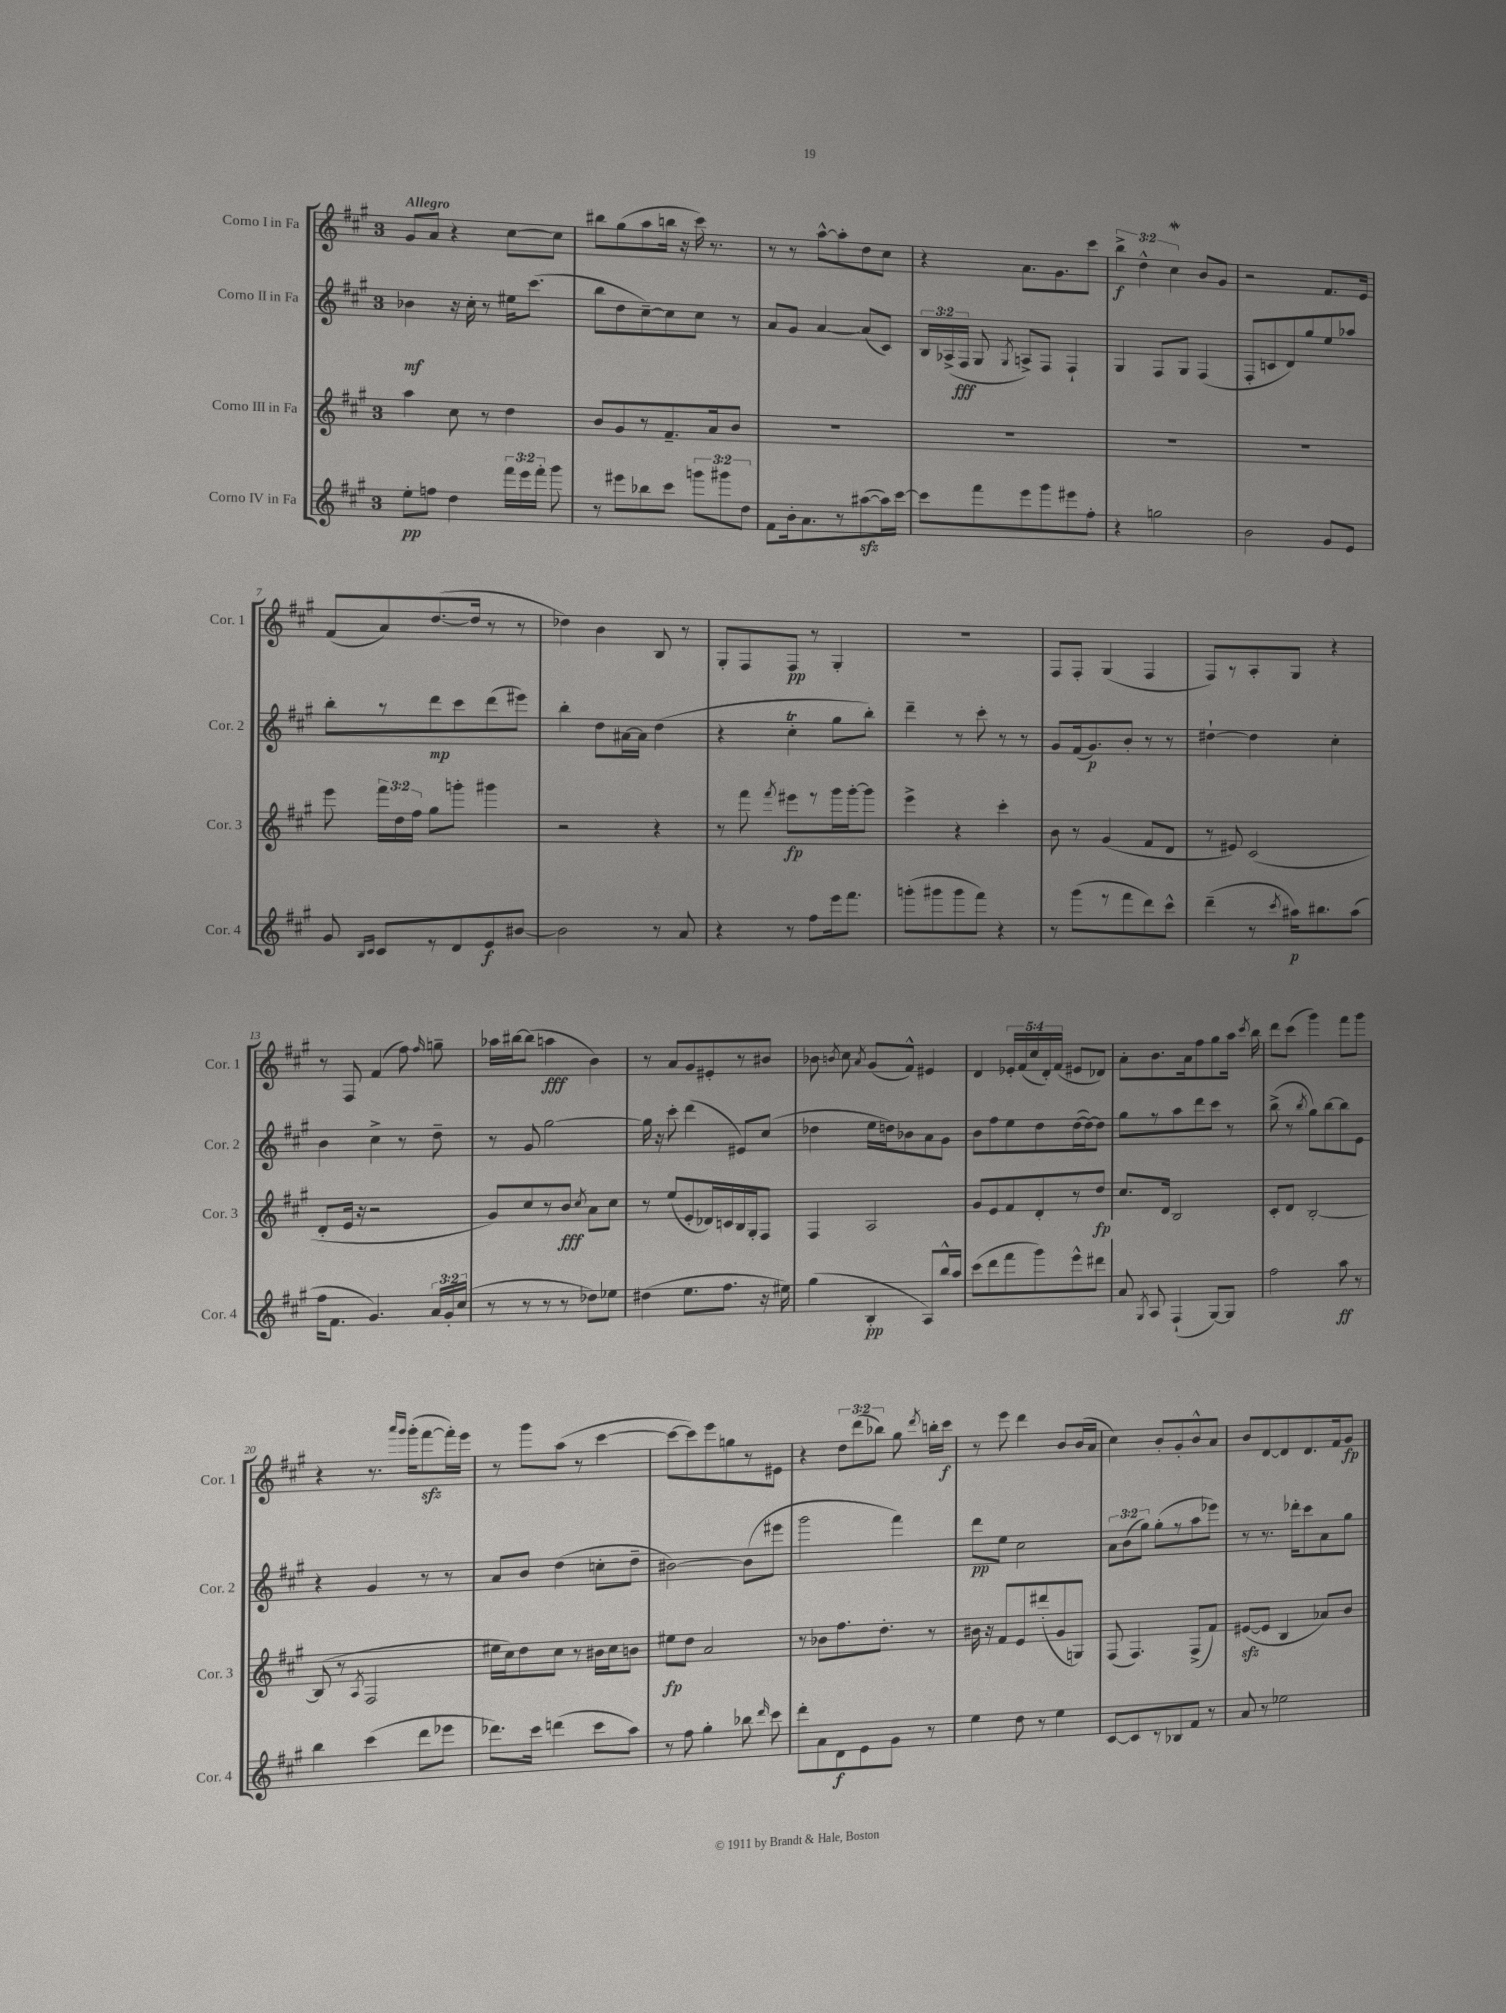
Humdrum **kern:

**kern	**kern	**kern	**kern
*staff4	*staff3	*staff2	*staff1
*clefG2	*clefG2	*clefG2	*clefG2
*k[f#c#g#]	*k[f#c#g#]	*k[f#c#g#]	*k[f#c#g#]
*M3/4	*M3/4	*M3/4	*M3/4
8ee'	4aa	4b-	8g#
8ff	.	.	8a
4dd	8cc#	16r	4r
.	.	16cc#'	.
.	8r	8r	.
24fff#	4dd	16ee#	[8cc#
24eee	.	.	.
.	.	(8.ccc#	.
24fff#'	.	.	.
8ggg#	.	.	8cc#]
=	=	=	=
8r	8b	8bb	8bb#
8eee#	8g#	8dd	(8gg#
8bb-	8r	[8cc#~)	8aa
8ccc#	8.f#~	8cc#]	16bb
.	.	.	16r
12ggg	.	8cc#	16ccc#)
.	16a	.	8.r
12ggg#	.	.	.
.	8b	8r	.
12dd	.	.	.
=	=	=	=
8f#	2.r	8a	8r
16b'	.	8g#	8r
8.a	.	.	.
.	.	[4a	[8aa^^
8r	.	.	8aa']
([8aa#	.	(8a]	8dd
16aa#])	.	8c#)	8cc#
[16ccc#	.	.	.
=	=	=	=
8ccc#]	2.r	24B	4r
.	.	(24A-^	.
.	.	24F#	.
8fff#	.	8G#	.
.	.	8qG#	.
8eee	.	8A^)	8.a
8ggg#	.	8F#	.
.	.	.	8.g#
8eee#	.	4F#`	.
8ff#'	.	.	8ccc#
=	=	=	=
4r	2.r	4G#	6bb^
.	.	.	6dd^^
2gg	.	8F#	.
.	.	.	6cc#
.	.	8G#	.
.	.	(4F#	8b
.	.	.	8g#
=	=	=	=
2b	2.r	8F#'	2r
.	.	8c	.
.	.	8d)	.
.	.	8gg#	.
8g#	.	8ee	8.f#
8e	.	8aa-	.
.	.	.	16e
=	=	=	=
8g#	8eee	8bb'	(8f#
16qqB	.	.	.
16qqc#	.	.	.
8c#	24fff#	8r	8a)
.	24dd	.	.
.	24ff#	.	.
8r	8gg#	8ddd	([8.dd
8d	8ggg'	8ccc#	.
.	.	.	16dd]
8e	4ggg#	(8ddd	8r
[8b#	.	8eee#)	8r
=	=	=	=
2b#]	2r	4bb'	4dd-)
.	.	8dd	4b
.	.	[16a#	.
.	.	16a#]	.
8r	4r	(4dd	8B
8a	.	.	8r
=	=	=	=
4r	8r	4r	8G#'
.	8fff#	.	8F#
.	8qfff#	.	.
8r	8eee#	4cc#'	8F#
8ff#	8r	.	8r
16eee	16ggg#	8gg#	4G#'
8.fff#	[16ggg#'	.	.
.	8ggg#]	8bb')	.
=	=	=	=
(8ggg'	4eee^	4ddd~	2.r
8ggg#	.	.	.
8ggg#	4r	8r	.
8fff#)	.	8ccc#'	.
4r	4ccc#'	8r	.
.	.	8r	.
=	=	=	=
8r	8b	8g#	8F#
(8ggg#	8r	(16f#	8F#'
.	.	8.g#)	.
8r	(4g#	.	(4G#
8fff#	.	8b'	.
8ddd)	8f#	8r	4F#
8ccc#^^	8d	8r	.
=	=	=	=
(4ddd~	8r	[4dd#`	8F#)
.	8e#)	.	8r
8r	(2c#	4dd#]	8A'
8qccc#	.	.	.
16aa#)	.	.	8G#
8.bb#	.	.	.
.	.	4cc#'	4r
(8aa#	.	.	.
=	=	=	=
16ff#	8d'	4b	8r
8.f#	.	.	.
.	16e	.	8F#
.	16r	.	.
4.g#)	2r	4cc#^	(4f#
.	.	8r	8ff#)
.	.	.	16qqff#
24a	.	8dd~	8gg~
24g#'	.	.	.
(24cc#	.	.	.
=	=	=	=
8r	8g#)	8r	16aa-
.	.	.	[16bb#
8r	8cc#	8g#	(8bb#]
8r	8r	[2gg#	4aa
8r	8b	.	.
.	8qcc#	.	.
8dd-)	8a	.	4b)
8ee-	8cc#	.	.
=	=	=	=
(4dd#	8r	16gg#]	8r
.	.	16r	.
.	(8ee	8ccc#'	8a
8.ee	8e'	(4ddd	8g#
.	16d-)	.	8e#'
8.ff#	16c	.	.
.	16B	8e#)	8r
.	16G#'	.	.
16r	8F#	(8cc#	8b#
16ee#)	.	.	.
=	=	=	=
(4gg#	4F#	4dd-	8b-
.	.	.	8qb
.	.	.	8cc#
.	.	.	8qa
4B'	2A	16ee	(8g#
.	.	16dd)	.
.	.	8b-	8f#^^)
8A)	.	8a	4e#
16bb^^	.	8g#	.
16aa	.	.	.
=	=	=	=
(8ccc#	8g#	8b	4d
8ddd	8e	8ff#	.
8fff#	8f#	8ee	20e-'
.	.	.	(20f#
.	.	.	20cc#
8ggg#)	8d'	8dd	.
.	.	.	20d')
.	.	.	(20f#
8eee^^	8r	([16dd	8e#
.	.	16dd_)	.
8ddd#	8dd	8dd]	8d-)
=	=	=	=
8a	8.cc#	8gg#	8a'
8qG#	.	.	.
8A	.	8r	8.b
.	16d	.	.
(4F#`	2B	8aa	.
.	.	.	16a
.	.	8ddd	8ff#
[8G#)	.	8ccc#	8gg#
8G#]	.	8r	16aa
.	.	.	8qccc#
.	.	.	16bb
=	=	=	=
2ff#	8c#'	(8bb^	8ddd
.	8d	8r	(8ccc#
.	.	8qbb	.
.	[2B'	8gg#)	4ggg#)
.	.	[8bb	.
8aa	.	8bb]	8fff#
8r	.	8e	8ggg#
=	=	=	=
4bb	(8B]	4r	4r
.	8r	.	.
.	8qA	.	.
(4ccc#	2F#	4g#	8.r
.	.	.	16qqaaa
.	.	.	16qqggg#
.	.	.	(16ggg#'
8ddd	.	8r	[8fff#
8eee-	.	8r	16fff#'])
.	.	.	16eee
=	=	=	=
8.ddd-)	16ee#	8a	8r
.	16cc#)	.	.
.	8dd	8b	8ggg#
16ccc#	.	.	.
(4ddd	8cc#	(4dd	(8aa
.	8r	.	8r
8ccc#	16b#	8cc'	[4ccc#
.	16cc#	.	.
8aa)	8b	8dd~	.
=	=	=	=
8r	8ee#	[2b#)	8ccc#_
8ff#	8dd	.	8ccc#])
4gg#'	2a	.	8eee
.	.	.	8gg
8bb-	.	(8b#]	8r
16qqddd	.	.	.
8ccc#	.	8eee#	8e#
=	=	=	=
8ddd'	8r	2ggg#	4r
8a	8b-	.	.
8d	8.ff#	.	12dd
.	.	.	(12ddd
8e	.	.	.
.	.	.	12bb-)
.	8.dd'	.	.
8g#	.	4fff#)	8gg#
.	.	.	8qddd
8r	8r	.	16bb'
.	.	.	16ccc#
=	=	=	=
4ee	16b#	8ddd	8r
.	16r	.	.
.	8f#	8ee	8eee
8dd	8e	2cc#	4ddd
8r	(8ddd#'	.	.
4ee	8g#	.	8b
.	8G)	.	(16b
.	.	.	16a
=	=	=	=
[8c#	(8F#	12a	4cc#)
.	.	(12b	.
8c#]	4.F#)	.	.
.	.	12gg#)	.
8r	.	(8gg#'	8b'
8B-	.	8r	8g#'
8f#	(8F#^	8aa	8b^^
8r	8f#)	8eee-)	8a
=	=	=	=
8a	([8e#	8r	8b
8r	8e#]	8.r	[8d
2ee-	4B	.	8d]
.	.	16ddd-'	.
.	.	8ccc#	8.d
.	8a-)	8a	.
.	.	.	16f#
.	8b	8gg#	8g#
==	==	==	==
*-	*-	*-	*-
